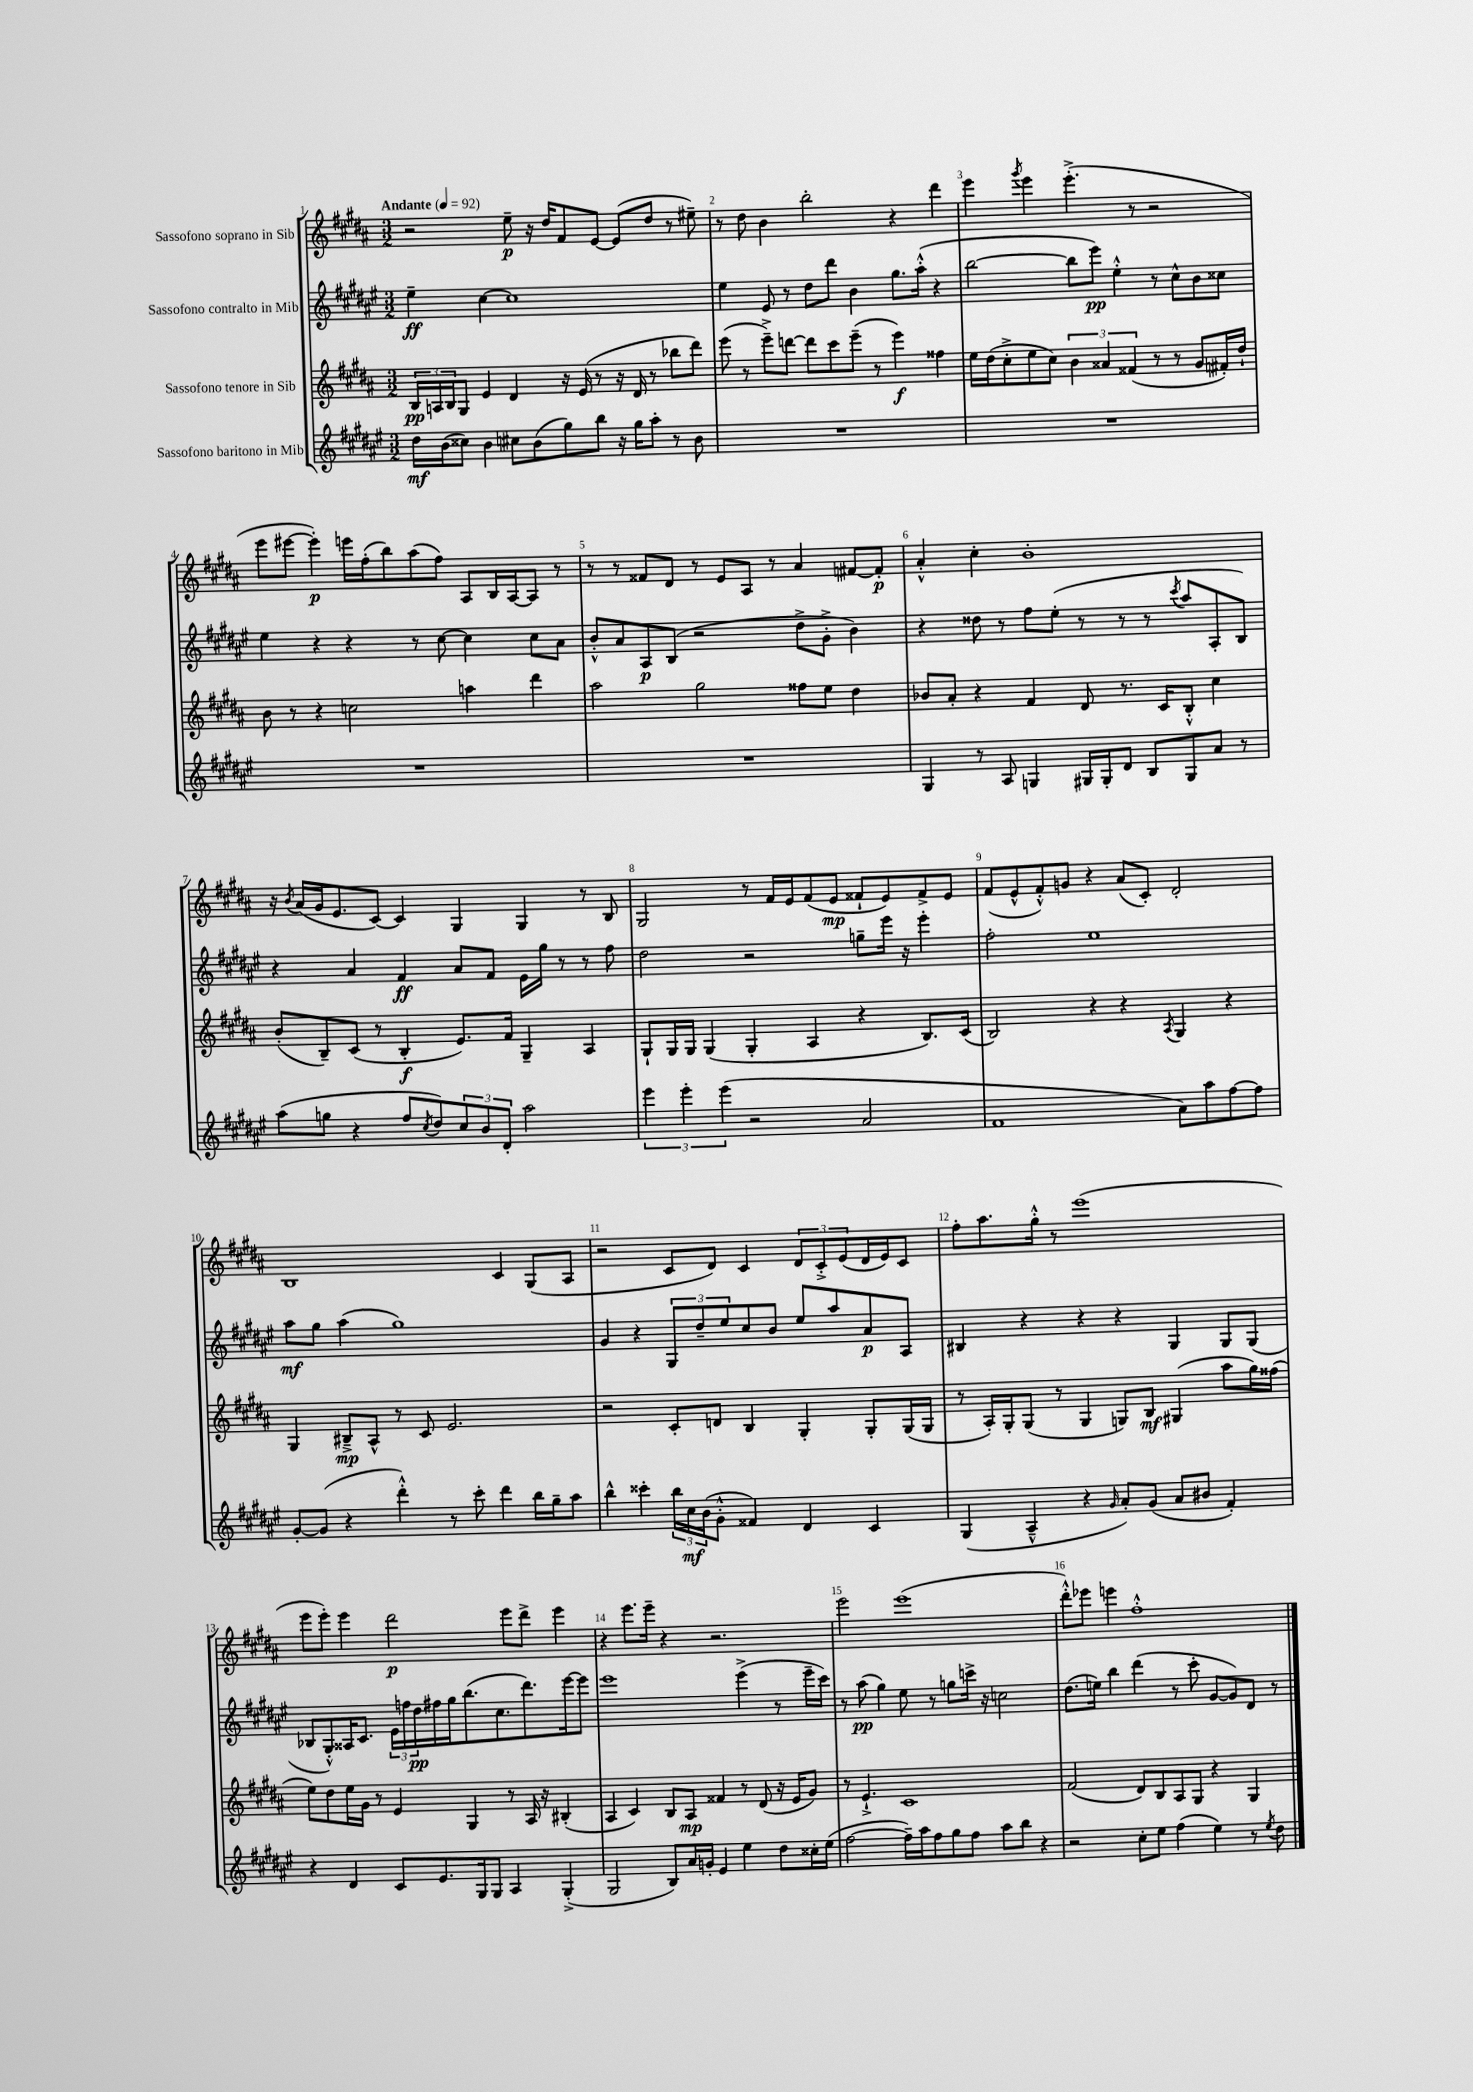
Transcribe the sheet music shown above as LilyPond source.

<<
\new StaffGroup <<
\new Staff = "s0" \with { instrumentName = "Sassofono soprano in Sib" } {
    \clef treble \key b \major \numericTimeSignature \time 3/2 \tempo "Andante" 4 = 92
    r2 e''8--\p r16 dis''16 fis'8 e'8~ e'8( dis''8 r8 eis''8--) |
    r8 dis''8 b'4 b''2-. r4 dis'''4 |
    e'''4 \acciaccatura { gis'''8 } e'''4 e'''4.-.->( r8 r2 |
    e'''8 eis'''8~ eis'''4-.\p) e'''16 fis''16-.( b''8) ais''8( fis''8) ais8 b16 ais16~ ais8 r8 |
    r8 r8 fisis'8 dis'8 r8 e'8 ais8 r8 ais'4 fis'8~ fis'8-.\p |
    ais'4-.-^ cis''4-. b'1-. |
    r16 \acciaccatura { b'8 } ais'16( gis'16 e'8. cis'8~) cis'4 gis4 gis4 r8 b8 |
    gis2 r8 fis'16 e'16 fis'8( e'8\mp fisis'8-! e'8) fisis'8-> e'8 |
    fis'8( e'8-^ fis'8-.-^) g'8 r4 ais'8( cis'8-.) dis'2-. |
    b1 cis'4 gis8( ais8 |
    r2 cis'8 dis'8) cis'4 \tuplet 3/2 { dis'8 cis'8-.-> e'8( } dis'16 e'16) cis'8 |
    fis''8-. ais''8. gis''16-.-^ r8 e'''1( |
    e'''8 e'''8-.) e'''4 dis'''2\p e'''8 dis'''8-> e'''4 |
    r4 e'''8. e'''16-- r4 r2. |
    e'''2 e'''1( |
    dis'''8-.-^) ees'''8 e'''4 fis''1-.-^ \bar "|." |
}
\new Staff = "s1" \with { instrumentName = "Sassofono contralto in Mib" } {
    \clef treble \key fis \major \numericTimeSignature \time 3/2
    eis''4--\ff cis''4~ cis''1 |
    eis''4 eis'8 r8 dis''8 dis'''8 b'4 gis''8. ais''16-.-^( r4 |
    b''2~ b''8 eis'''8\pp) eis''4-.-^ r8 cis''8-^ b'8 cisis''8 |
    eis''4 r4 r4 r8 cis''8~ cis''4 cis''8 ais'8 |
    b'8-.-^ ais'8 ais8\p b8( r2 dis''8-> gis'8-.-> b'4) |
    r4 disis''8 r8 fis''8 eis''8-.( r8 r8 r8 \acciaccatura { cis'''8 } ais''8 ais8-. b8) |
    r4 ais'4 fis'4\ff ais'8 fis'8 eis'16 gis''16 r8 r8 fis''8 |
    dis''2 r2 g''8-- eis'''16 r16 eis'''4-. |
    fis''2-. eis''1 |
    ais''8\mf gis''8 ais''4( gis''1) |
    gis'4 r4 \tuplet 3/2 { gis8 dis''8-- eis''8 } cis''8 b'8 eis''8 ais''8 ais'8\p ais8 |
    bis4 r4 r4 r4 gis4 gis8 gis8( |
    bes8 gis8-.-^) aisis16 cis'8. \tuplet 3/2 { eis'16 f''16 dis''16\pp } fis''16 gis''16 b''8.( cis''8. dis'''8.) eis'''16~ eis'''8 |
    eis'''1 eis'''4->( r8 eis'''16-- cis'''16) |
    r8 ais''8\pp( gis''4) eis''8 r8 g''8 c'''16-> r16 c''2 |
    dis''8.( e''16) b''4 dis'''4( r8 cis'''8-. gis'8~ gis'8) dis'8 r8 \bar "|." |
}
\new Staff = "s2" \with { instrumentName = "Sassofono tenore in Sib" } {
    \clef treble \key b \major \numericTimeSignature \time 3/2
    \tuplet 3/2 { b16\pp a16 b16 } gis8 e'4 dis'4 r16 e'16( r8 r16 dis'16 r8 bes''8 dis'''8) |
    e'''8( r8 e'''8--->) d'''8~ d'''8 cis'''8 e'''8--( r8 e'''4\f) fisis''4 |
    e''16 dis''16( cis''8-.-> e''8 cis''8) \tuplet 3/2 { b'4 aisis'4 fisis'4( } r8 r8 gis'8 fis'16-.) dis''16-! |
    b'8 r8 r4 c''2 a''4 dis'''4 |
    ais''2 gis''2 fisis''8 e''8 dis''4 |
    bes'8 ais'8-. r4 fis'4 dis'8 r8. cis'16 b8-.-^ cis''4 |
    b'8-.( b8--) cis'8( r8 b4-.\f e'8.) fis'16 gis4-- ais4 |
    gis8-! gis16 gis16 gis4( gis4-. ais4 r4 b8.) cis'16( |
    b2) r4 r4 \acciaccatura { ais8 } gis4 r4 |
    gis4 bis8--->\mp ais8-^ r8 cis'8 e'2. |
    r2 cis'8-. d'8 b4 gis4-. gis8-. gis16( gis16 |
    r8 ais16-.) gis16-. gis8( r8 gis4 g8) b8\mf gis4( ais''8 gis''16) fisis''16( |
    e''8) dis''8 e''16 gis'16 r8 e'4 gis4 r8 ais16 r16 bis4-.( |
    ais4 cis'4) b8 ais8\mp fisis'4 r8 dis'8( r16 e'16 gis'8) |
    r8 e'4.-!-> cis'1 |
    fis'2( dis'8) b8 ais8 gis8 r4 gis4 \bar "|." |
}
\new Staff = "s3" \with { instrumentName = "Sassofono baritono in Mib" } {
    \clef treble \key fis \major \numericTimeSignature \time 3/2
    dis''16\mf b'16( cisis''8) b'4 cis''8 b'8( gis''8) b''8 r16 gis''16 ais''8-. r8 b'8 |
    R1. |
    R1. |
    R1. |
    R1. |
    gis4 r8 ais8 g4 gis16 gis16-. dis'8 b8 gis8 ais'8 r8 |
    ais''8( g''8 r4 fis''8 \acciaccatura { cis''8 } dis''8) \tuplet 3/2 { cis''8 b'8 dis'8-. } ais''2 |
    \tuplet 3/2 { eis'''4 eis'''4-. eis'''4( } r2 ais'2 |
    fis'1 ais'8) ais''8 fis''8~ fis''8 |
    gis'8~-. gis'8( r4 dis'''4-.-^) r8 cis'''8-. dis'''4 b''16 gis''16-- ais''8 |
    b''4-^ cisis'''4-. \tuplet 3/2 { b''16 cis''16\mf b'16( } gis'8-.-^ fisis'4) dis'4 cis'4 |
    gis4( ais4---^ r4 \grace { gis'16 } ais'8-.) gis'8( ais'8 bis'8 fis'4-.) |
    r4 dis'4 cis'8 eis'8. gis16 gis8 ais4 gis4-.->( |
    gis2 b8) ais'16 g'16-. eis'4 eis''4 dis''8 cisis''16-. eis''16( |
    fis''2~ fis''16--) ais''16 fis''8 gis''8 fis''8 ais''8 b''8 r4 |
    r2 cis''8-. eis''8 fis''4( eis''4) r8 \acciaccatura { eis''8 } dis''8 \bar "|." |
}
>>
>>
\layout { \context { \Score \override BarNumber.break-visibility = ##(#f #t #t) barNumberVisibility = #all-bar-numbers-visible } }
